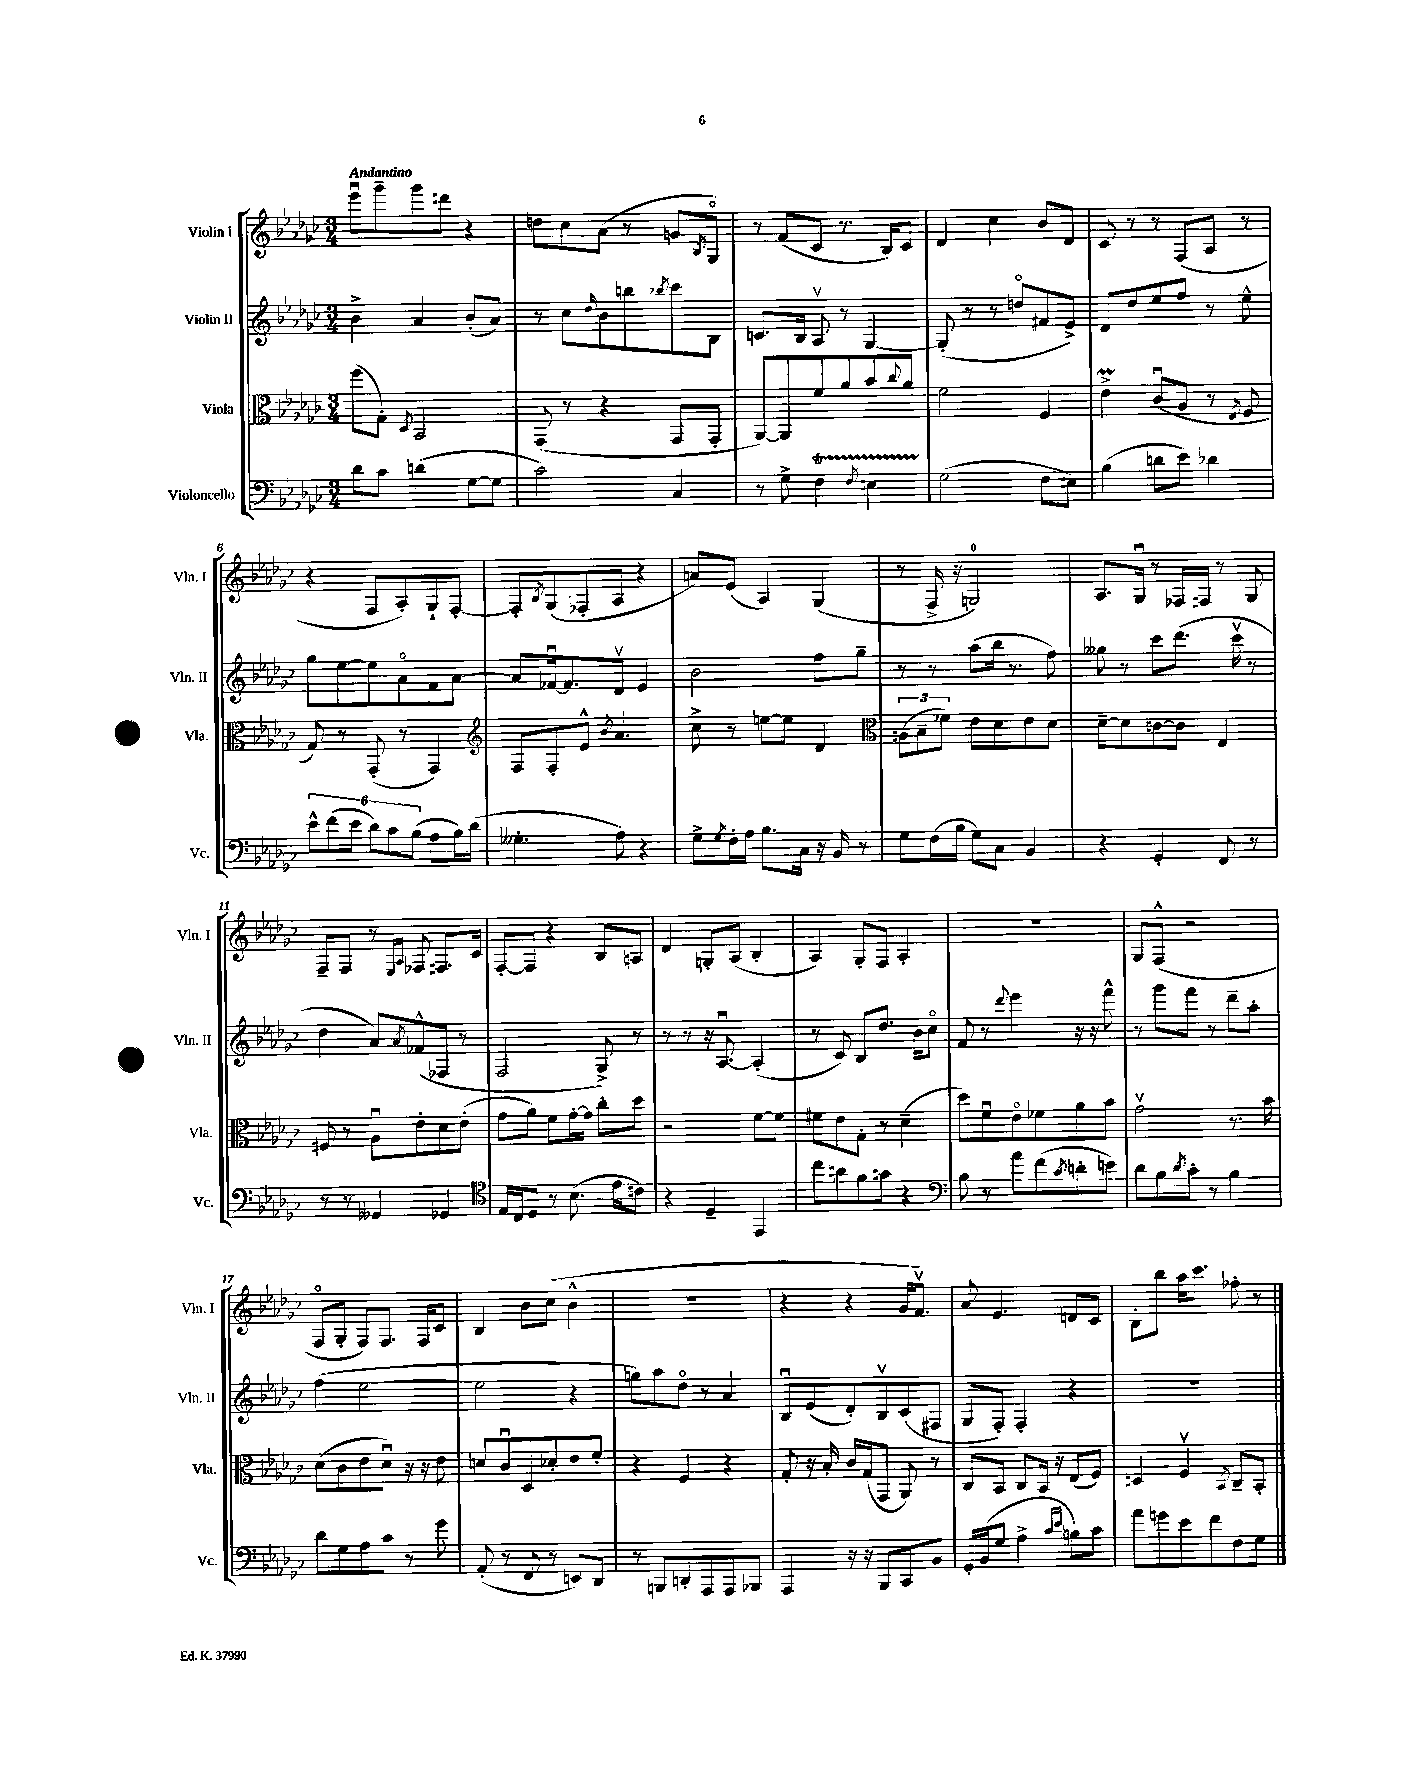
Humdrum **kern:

**kern	**kern	**kern	**kern
*part4	*part3	*part2	*part1
*staff4	*staff3	*staff2	*staff1
*I"Violoncello	*I"Viola	*I"Violin II	*I"Violin I
*I'Vc.	*I'Vla.	*I'Vln. II	*I'Vln. I
*clefF4	*clefC3	*clefG2	*clefG2
*k[b-e-a-d-g-c-]	*k[b-e-a-d-g-c-]	*k[b-e-a-d-g-c-]	*k[b-e-a-d-g-c-]
*M3/4	*M3/4	*M3/4	*M3/4
=1	=1	=1	=1
!	!	!	!LO:TX:a:B:t=Andantino
8d-\L	(8ff\L	4b-^\	8eee-u\L
8c-\J	8G-'\J)	.	8ggg-~\
.	8qD-/	.	.
(4dn\	2BB-/	4a-/	8ggg-\
.	.	.	8dddn\J
[8G-\L	.	(8b-'/L	4r
8G-\J]	.	8a-/J)	.
=2	=2	=2	=2
2c-\)	(8GG-/	8r	8ddn\L
.	8r	8cc-\L	8cc-\
.	.	16qqdd-/	.
.	4r	8b-\	(8a-\J
.	.	8bbn\	8r
.	.	8qbb-X/	.
4C-/	8GG-/L	8ccc-\	8gn/L
.	.	.	8qB-/
.	8GG-'/J	8B-\J	8G-/J)
=3	=3	=3	=3
8r	[8AA-/L)	8.cn/L	8r
8G-^\	8AA-/]	.	(8f/L
.	.	16B-/Jk	.
4Ft\	8f/	8A-v/	8c-/J
.	8a-/	8r	8.r
8qF/	.	.	.
4EnTTT\	8b-/	[4G-/	.
.	.	.	16B-/KL)
.	8qqcc-/	.	.
.	8a-/J	.	8c-/J
=4	=4	=4	=4
(2G-\	2f\	(8G-'/]	4d-/
.	.	8r	.
.	.	8r	4cc-\
.	.	8ddn/L	.
8F\L	4F/	8f#X/	8b-/L
8En\J)	.	8e-^/J)	8d-/J
=5	=5	=5	=5
(4B-\	4e-M^\	8d-/L	8c-/
.	.	8dd-/	8r
8dn\L	(8c-u/L	8ee-/	8r
8e-\J)	8A-/J	8ff/J	(8F/L
4d-X\	8r	8r	8A-/J
.	8qE-/	.	.
.	8F/	8ee-^^\	8r
!!LO:LB:g=z
=6	=6	=6	=6
12e-^^\L	8G-/)	8gg-\L	4r
(12f\	.	.	.
.	8r	[8ee-\	.
12e-\J	.	.	.
12d-\L)	(8GG-'/	8ee-\]	8F/L
12c-\	.	.	.
.	8r	8a-\	8A-'/)
(12B-\J	.	.	.
8A-\L	4GG-/)	8f\	8G-`/
16B-\L)	.	[8a-\J	[8F'/J
(16d-\JJ	.	.	.
=7	=7	=7	=7
*	*clefG2	*	*
4.G--X'\	8F/L	8a-/L]	8F'/L]
.	.	.	8qB-/
.	8F'/	[16f-Xu/k	(8G-/
.	.	8.f-/]	.
.	8e-^^/J	.	8F-X'/
.	8qb-/	.	.
8A-\)	4.a-/	8d-v/J	8A-/J
4r	.	4e-/	4r
=8	=8	=8	=8
8G-^\L	8cc-^\	2b-\	8an/L)
8qG-/	.	.	.
16F'\L	8r	.	(8e-/J
16A-\JJ	.	.	.
8.B-\L	[8een\L	.	4A-/)
.	8ee\J]	.	.
16C-\Jk	.	.	.
16r	4d-/	8ff\L	(4G-/
16BB-/	.	.	.
8r	.	8gg-~\J	.
=9	=9	=9	=9
*	*clefC3	*	*
8G-\L	(12An\L	8r	8r
.	12B-~\	.	.
(16F\L	.	8r	16F^/
.	12f-X\J)	.	.
16B-\JJ	.	.	16r
8G-\L)	8e-\L	(8aa-\L	2Gn/)
8C-\J	8d-\	16bb-\Jk	.
.	.	8.r	.
4BB-/	8e-\	.	.
.	8d-\J	8ff\)	.
=10	=10	=10	=10
4r	[8d-~\L	8gg--X\	8.A-/L
.	8d-\]	8r	.
.	.	.	16G-u/Jk
4GG-'/	[8cn\	8ccc-\L	8r
.	8c\J]	(8.ddd-\J	16F-X/LL
.	.	.	16Fn/JJ
8FF/	4E-/	.	8r
.	.	16ccc-v\	.
8r	.	8r	8G-/
!!LO:LB:g=z
=11	=11	=11	=11
8r	8F#X/	4dd-\	8F~/L
8r	8r	.	8F/J
4GG--X/	8A-u\L	8a-/L)	8r
.	.	.	16qqE-/LL
.	.	8qa-/	16qqA-/JJ
.	8e-'\	(8f-X^^/	8F-X/
4GG-X/	8d-\	8F-X/J	8.Fn/L
.	(8e-'\J	8r	.
.	.	.	16c-/Jk
=12	=12	=12	=12
*clefC4	*	*	*
16E-/LL	8g-\L	2F/	[8F'/L
16C-/J	.	.	.
8D-/J	8a-\J)	.	8F/J]
8r	8f\L	.	4r
(8.B-\	[16g-'\L	.	.
.	16g-\JJ]	.	.
.	8cc-'\L	8G-^/)	8B-/L
16e-\KL	.	.	.
8cn\J)	8dd-\J	8r	8An/J
=13	=13	=13	=13
4r	2r	8r	4d-/
.	.	8r	.
4D-~/	.	16r	8Gn'/L
.	.	[8.A-u/	.
.	.	.	(8A-/J
4EE-/	[8f\L	(4A-'/]	4B-'/
.	8f\J]	.	.
=14	=14	=14	=14
8cc-\L	8f#X\L	8r	4A-/)
8an\	8e-\	8c-/)	.
8f\	8G-'\J	8B-/L	8G-'/L
8gn\J	8r	8.dd-/J	8F/J
4r	(4d-~\	.	4A-'/
.	.	16b-\KL	.
.	.	8cc-\J	.
=15	=15	=15	=15
*clefF4	*	*	*
8B-\	8dd-\L)	8f/	2.r
8r	8fu\	8r	.
.	.	8qqddd-/	.
8a-\L	8e-\	4eee-\	.
(8f\	8f-X\	.	.
8qc-/	.	.	.
8dn'\	8a-\	16r	.
.	.	16r	.
8en\J)	8b-\J	8fff^^\	.
=16	=16	=16	=16
8d-\L	2g-v\	8r	8G-/L
8B-\	.	8ggg-\L	(8F^^/J
8qd-/	.	.	.
8c-'\J	.	8fff\J	2r
8r	.	8r	.
4B-\	8.r	8ddd-~\L	.
.	.	8aa-'\J	.
.	16b-\	.	.
!!LO:LB:g=z
=17	=17	=17	=17
8d-\L	(8d-\L	(4ff\	8F/L
8G-\	8c-\	.	8G-'/J
8A-\	8e-\	[2ee-\	8F/L)
8c-\J	8d-u\J)	.	8.F/J
8r	16r	.	.
.	16r	.	16F/KL
8g-\	8e-\	.	8c-/J
=18	=18	=18	=18
(8AA-'/	8dn/L	2ee-\]	4B-/
8r	8c-u/	.	.
8FF/	8D-/	.	8b-\L
8r	8d-X'/	.	(8cc-\J
8EEn/L)	8e-/	4r	4b-^^\
8DD-/J	8f'/J	.	.
=19	=19	=19	=19
8r	4r	8ggn\L)	2.r
8BBBn/L	.	8aa-\	.
8DDn'/	4F/	8dd-\J	.
8AAA-/	.	8r	.
8AAA-/	4r	4a-/	.
8BBB-X/J	.	.	.
=20	=20	=20	=20
4AAA-/	8G-'/	8B-u/L	4r
.	16r	(8e-/	.
.	16B-'/	.	.
16r	16c-/LL	8d-'/)	4r
16r	(16G-/J	.	.
8BBB-/L	8GG-/J	8B-v/	.
8CC-/	8AA-/)	(8c-/	16g-/KL
.	.	.	8.fv/J)
8BB-/J	8r	8F#X/J	.
=21	=21	=21	=21
16GG-'/LL	8C-/L	8G-/L	8a-/
(16BB-/J	.	.	.
8G-/J	8BB-/J	8F'/J)	4.e-/
4A-^\	8C-/L	4F'/	.
.	16BB-/Jk	.	.
.	16r	.	.
16qqc-/LL	.	.	.
16qqe-/JJ	.	.	.
8Bn\L)	(8E-/L	4r	8dn/L
8c-\J	8F/J)	.	8c-/J
=22	=22	=22	=22
8a-\L	4Dn/	2.r	8B-'\L
8gn\	.	.	8bb-\J
8e-\	4Fv/	.	16aa-\KL
.	.	.	8.ccc-\J
8f\	.	.	.
.	8qBB-/	.	.
8F\	8C-~/L	.	8ff-X'\
8G-\J	8BB-'/J	.	8r
==	==	==	==
*-	*-	*-	*-
